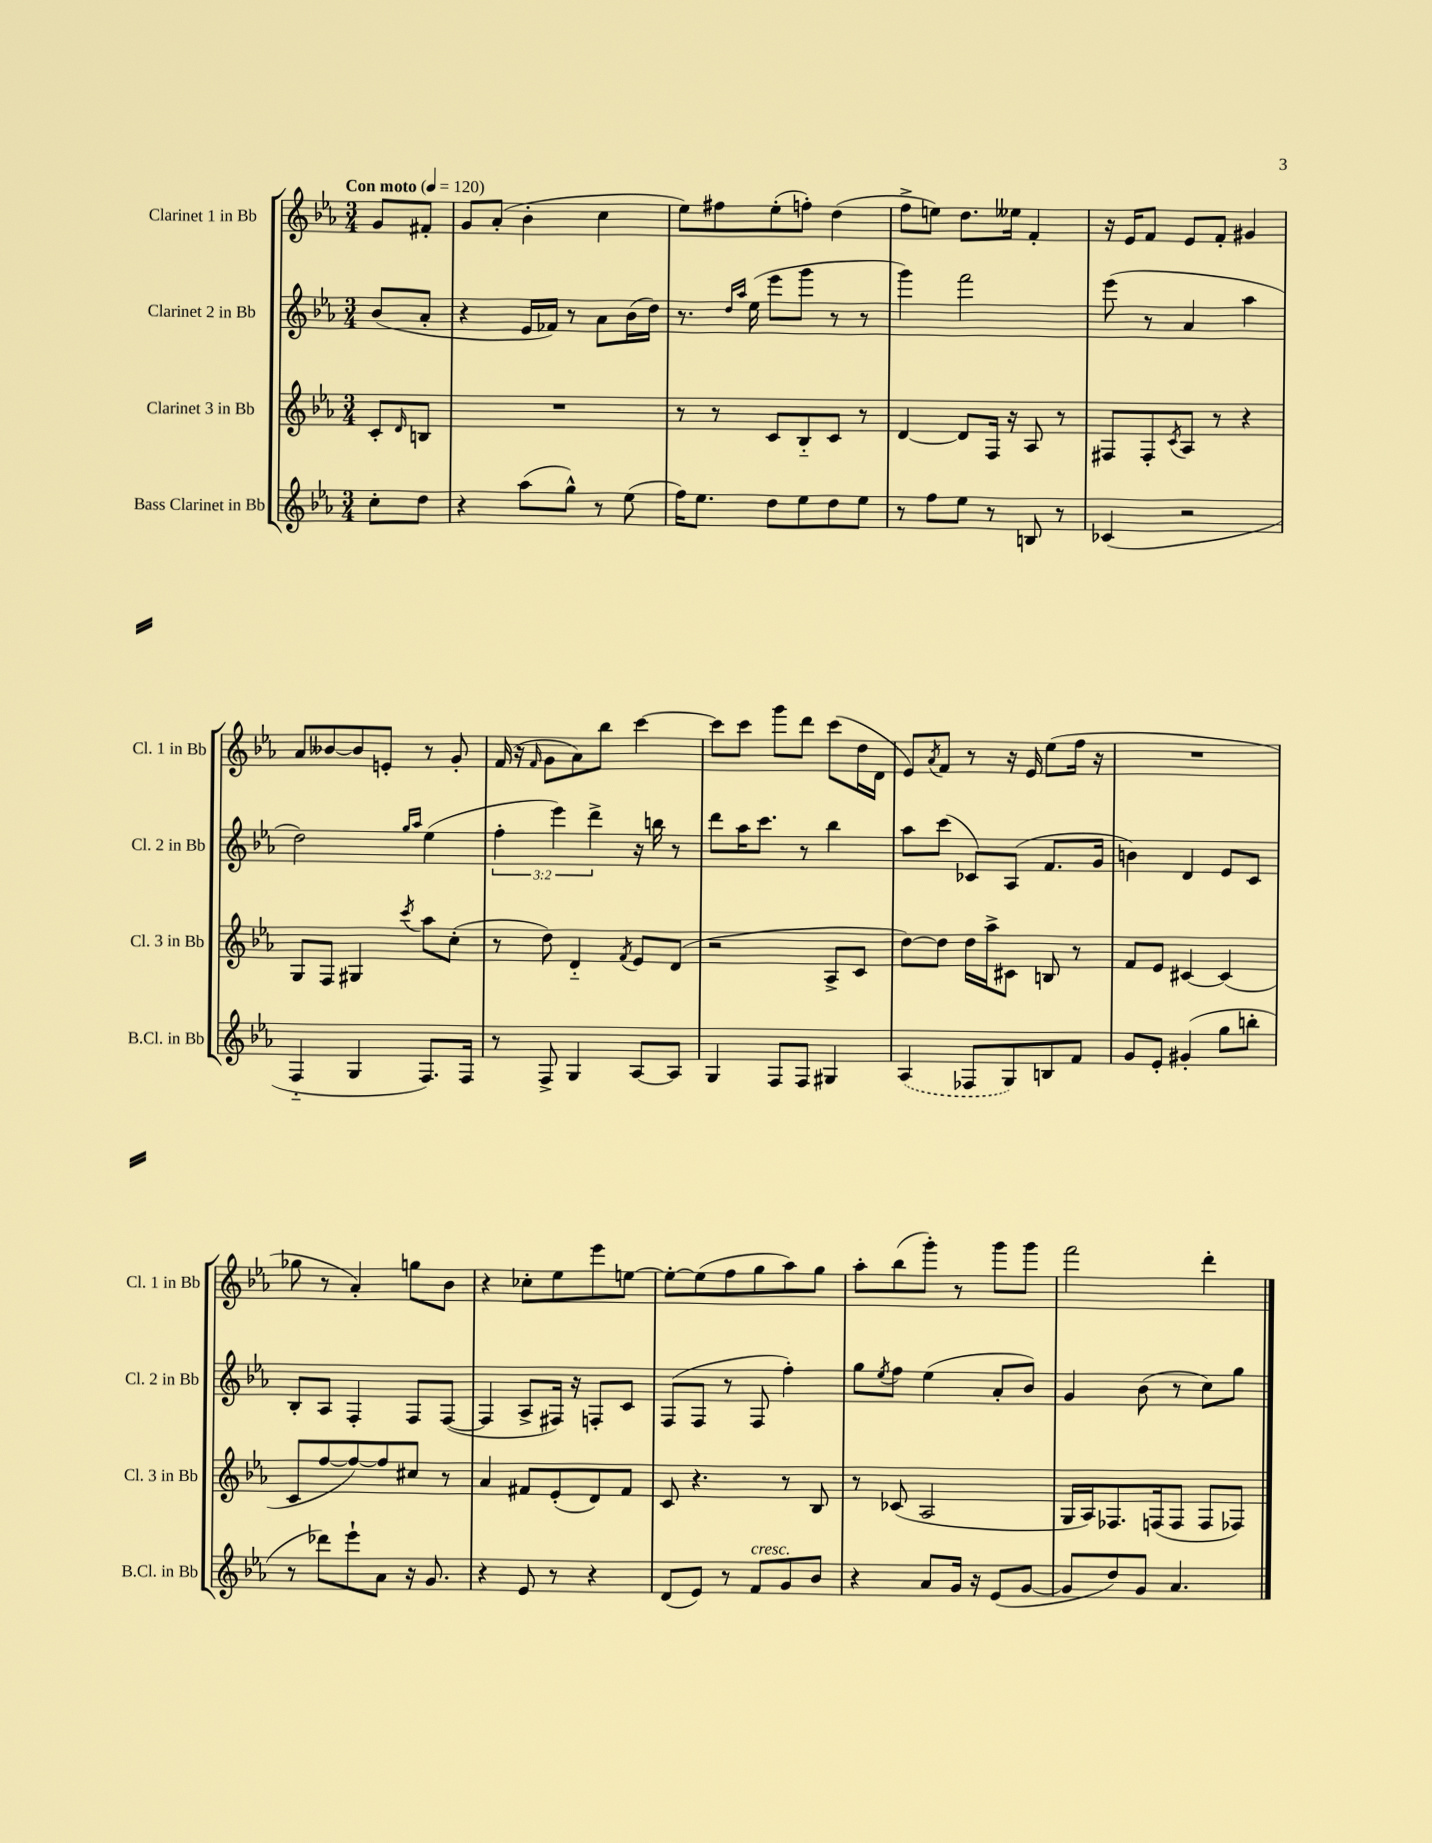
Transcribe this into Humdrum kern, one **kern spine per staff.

**kern	**kern	**kern	**kern
*part4	*part3	*part2	*part1
*staff4	*staff3	*staff2	*staff1
*I"Bass Clarinet in Bb	*I"Clarinet 3 in Bb	*I"Clarinet 2 in Bb	*I"Clarinet 1 in Bb
*I'B.Cl. in Bb	*I'Cl. 3 in Bb	*I'Cl. 2 in Bb	*I'Cl. 1 in Bb
*clefG2	*clefG2	*clefG2	*clefG2
*k[b-e-a-]	*k[b-e-a-]	*k[b-e-a-]	*k[b-e-a-]
*M3/4	*M3/4	*M3/4	*M3/4
*MM120	*MM120	*MM120	*MM120
=	=	=	=
!	!	!	!LO:TX:a:B:t=Con moto
8cc'\L	8c'/L	(8b-/L	8g/L
.	16qqd/	.	.
8dd\J	8Bn/J	8a-'/J	8f#X'/J
=1	=1	=1	=1
4r	2.r	4r	8g/L
.	.	.	(8a-'/J
(8aa-\L	.	16e-/LL	4b-'\
.	.	16f-X/JJ)	.
8gg^^\J)	.	8r	.
8r	.	8a-\L	4cc\
(8ee-\	.	(16b-\L	.
.	.	16dd\JJ)	.
=2	=2	=2	=2
16ff\KL)	8r	8.r	8ee-\L)
8.ee-\J	.	.	.
.	8r	.	8ff#X\
.	.	16qqdd/LL	.
.	.	16qqaa-/JJ	.
.	.	(16ee-\	.
8dd\L	8c/L	8eee-\L	(8ee-'\
8ee-\	8B-/	8ggg\J	8ffn'\J)
8dd\	8c/J	8r	(4dd\
8ee-\J	8r	8r	.
=3	=3	=3	=3
8r	[4d/	4ggg\)	8ff^\L
8ff\L	.	.	8een\J)
8ee-\J	8d/L]	2fff\	8.dd\L
8r	16F/Jk	.	.
.	16r	.	16ee--X\Jk
8Bn/	8A-/	.	4f'/
8r	8r	.	.
=4	=4	=4	=4
(4c-X/	8F#X/L	(8eee-\	16r
.	.	.	16e-/KL
.	8F#'/	8r	8f/J
.	8qc/	.	.
2r	8A-/J	4a-/	8e-/L
.	8r	.	8f'/J
.	4r	4aa-\	4g#X/
!!LO:LB:g=z
=5	=5	=5	=5
4F/	8G/L	2dd\)	8a-/L
.	8F/J	.	[8b--X/
4G/	4G#X/	.	8b--/]
.	.	.	8en'/J
.	.	16qqgg/LL	.
.	8qccc/	16qqaa-/JJ	.
8.F/L)	8aa-\L	(4ee-\	8r
.	(8cc'\J	.	8g'/
16F/Jk	.	.	.
=6	=6	=6	=6
8r	8r	6ff'\	(16f/
.	.	.	16r
.	.	.	16qqf/
8F^/	8dd\)	.	8g\L
.	.	6eee-\)	.
4G/	4d/	.	8a-\)
.	.	6ddd^\	.
.	.	.	8bb-\J
.	8qf/	.	.
[8A-/L	8e-/L	16r	[4ccc\
.	.	16bbn\	.
8A-/J]	(8d/J	8r	.
=7	=7	=7	=7
4G/	2r	8ddd\L	8ccc\L]
.	.	16aa-\K	8ccc\J
.	.	8.ccc\J	.
8F/L	.	.	8ggg\L
8F/J	.	8r	8ddd\J
4G#X/	8A-^/L	4bb-\	(8ccc\L
.	8c/J	.	16dd\L
.	.	.	16d\JJ
=8	=8	=8	=8
(4A-/	[8dd\L)	8aa-\L	8e-/L)
.	.	.	8qa-/
.	8dd\J]	(8ccc\J	8f/J
8F-X/L	16dd\LL	8c-X/L)	8r
.	16aa-^\J	.	.
8G/)	8c#X\J	(8A-/J	16r
.	.	.	16e-/
8Bn/	8Bn/	8.f/L	(8ee-\L
8f/J	8r	.	16ff\Jk
.	.	16g/Jk	16r
=9	=9	=9	=9
8g/L	8f/L	4bn\)	2.r
8e-'/J	8e-/J	.	.
(4g#X'/	[4c#X/	4d/	.
8gg\L	(4c#/]	8e-/L	.
8bbn'\J	.	8c/J	.
!!LO:LB:g=z
=10	=10	=10	=10
8r	8c/L	8B-'/L	8gg-X\
8ddd-X\L)	[8ff/	8A-/J	8r
8eee-`\	8ff/_)	4F'/	4a-'/)
8a-\J	8ff/]	.	.
16r	8cc#X/J	8F/L	8ggn\L
8.g/	.	.	.
.	8r	([8F/J	8b-\J
=11	=11	=11	=11
4r	4a-/	4F/]	4r
8e-/	8f#X/L	8A-^/L	8cc-X'\L
8r	(8e-'/	16F#X/Jk)	8ee-\
.	.	16r	.
4r	8d/)	8Fn'/L	8eee-\
.	8f#/J	8c/J	[8een\J
=12	=12	=12	=12
(8d/L	8c/	(8F/L	8ee'\L_
8e-/J)	4.r	8F/J	(8ee\]
8r	.	8r	8ff\
!LO:TX:a:i:t=cresc.	!	!	!
8f/L	.	8F/	8gg\
8g/	8r	4ff'\)	8aa-\)
8b-/J	8B-/	.	8gg\J
=13	=13	=13	=13
4r	8r	8gg\L	8aa-'\L
.	.	8qee-/	.
.	(8c-X/	8ff\J	(8bb-\
8a-/L	2A-/	(4ee-\	8ggg'\J)
16g/Jk	.	.	8r
16r	.	.	.
(8e-/L	.	8a-'/L	8ggg\L
[8g/J	.	8b-/J)	8ggg\J
=14	=14	=14	=14
8g/L]	16G/LL	4g/	2fff\
.	16A-/J)	.	.
8dd/)	8.F-X/	.	.
8g/J	.	(8b-\	.
.	(16Fn/k	.	.
4.a-/	8F/J	8r	.
.	8F/L	8cc\L)	4ddd'\
.	8F-X/J)	8gg\J	.
==	==	==	==
*-	*-	*-	*-
